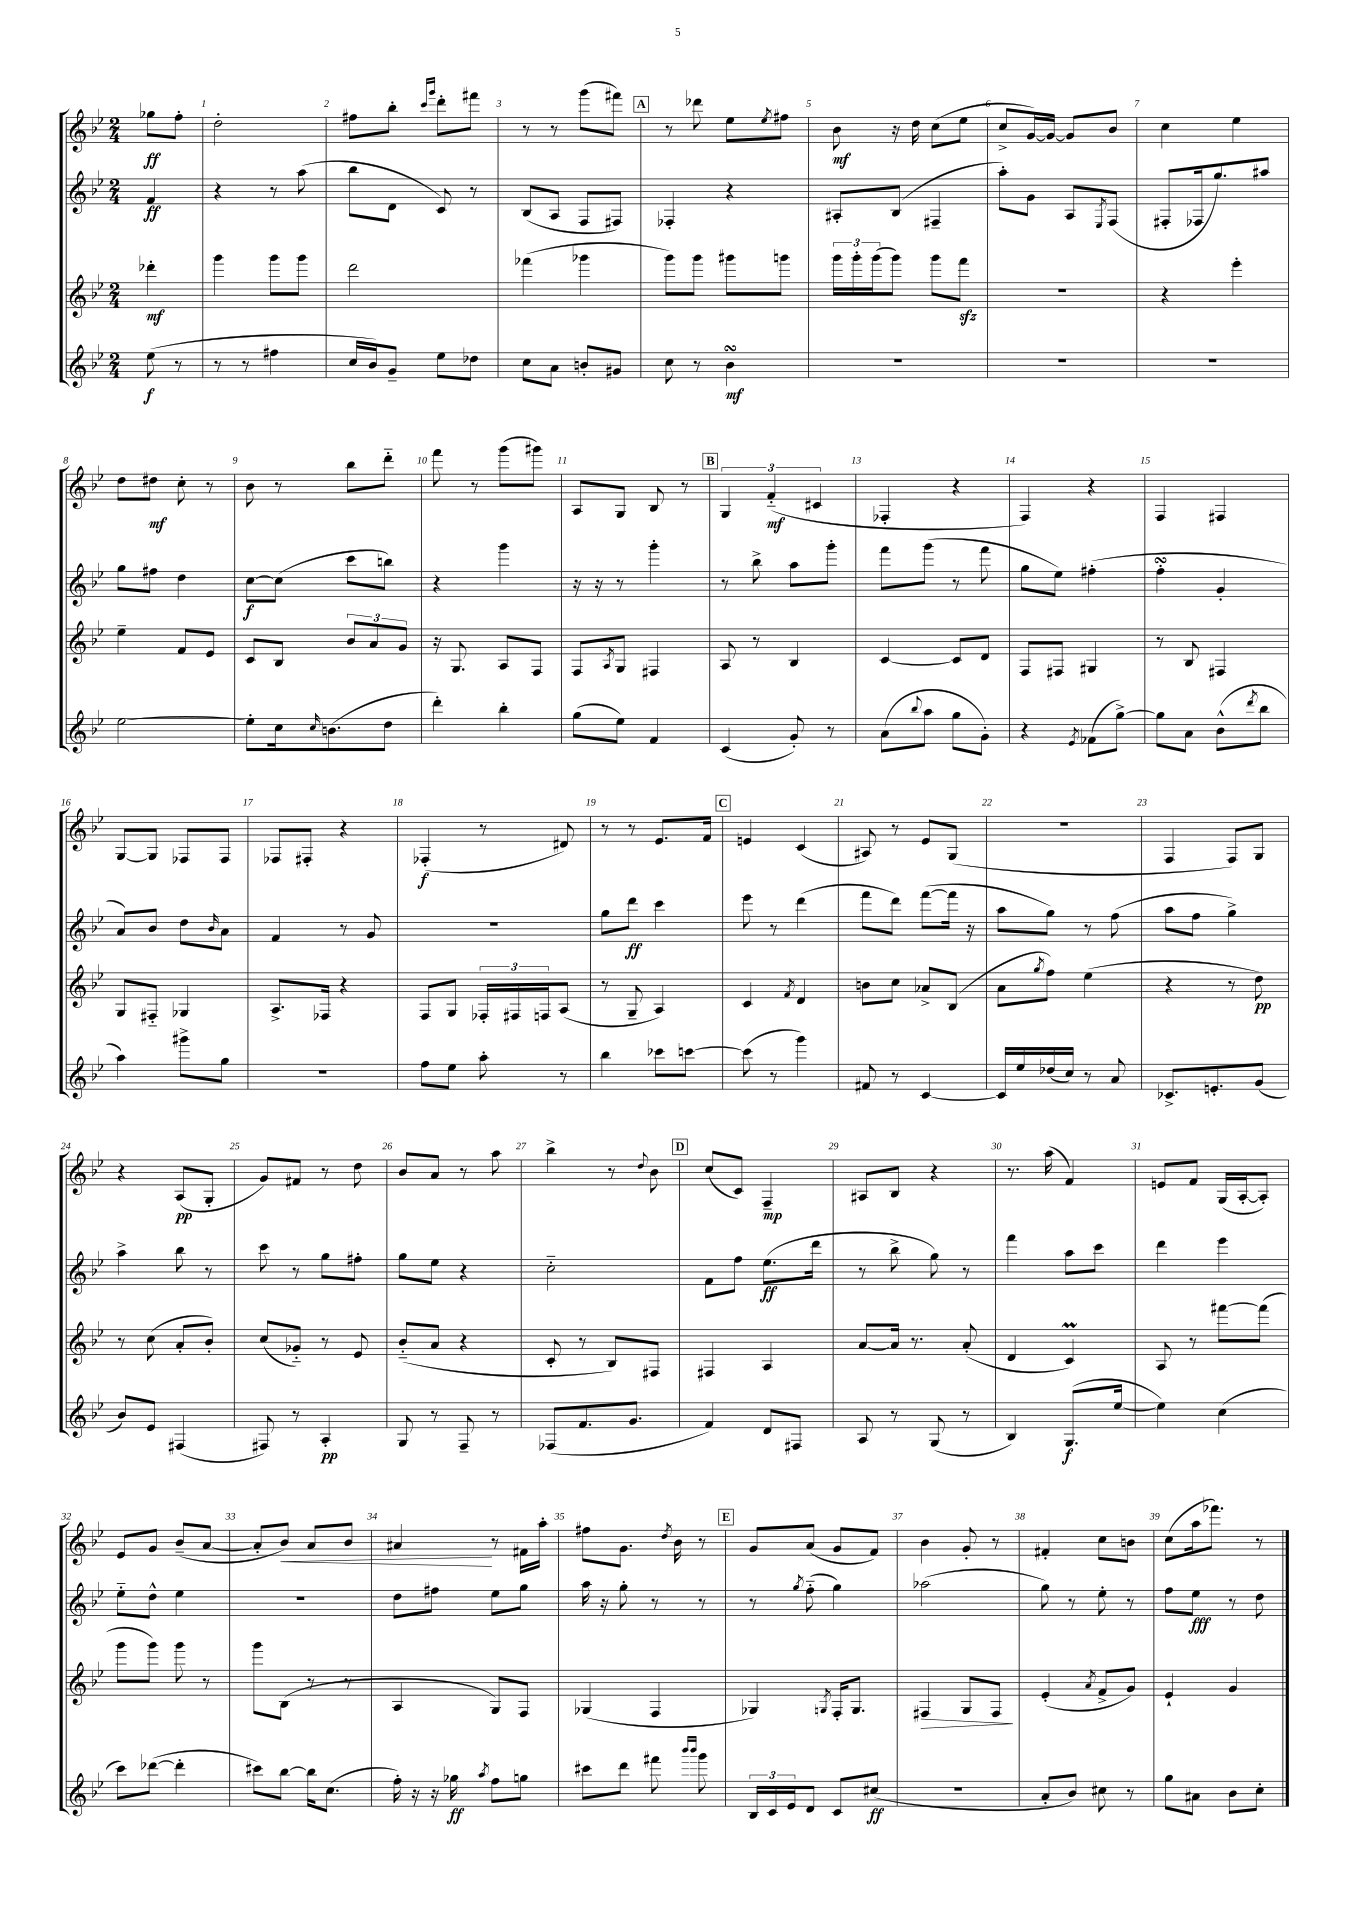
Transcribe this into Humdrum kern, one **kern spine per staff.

**kern	**dynam	**kern	**dynam	**kern	**dynam	**kern	**dynam
*part4	*part4	*part3	*part3	*part2	*part2	*part1	*part1
*staff4	*staff4	*staff3	*staff3	*staff2	*staff2	*staff1	*staff1
*clefG2	*	*clefG2	*	*clefG2	*	*clefG2	*
*k[b-e-]	*	*k[b-e-]	*	*k[b-e-]	*	*k[b-e-]	*
*M2/4	*	*M2/4	*	*M2/4	*	*M2/4	*
=	=	=	=	=	=	=	=
(8ee-\	f	4ddd-X'\	mf	4f/	ff	8gg-X\L	ff
8r	.	.	.	.	.	8ff'\J	.
=1	=1	=1	=1	=1	=1	=1	=1
8r	.	4ggg\	.	4r	.	2dd'\	.
8r	.	.	.	.	.	.	.
4ff#X\	.	8ggg\L	.	8r	.	.	.
.	.	8ggg\J	.	(8aa\	.	.	.
=2	=2	=2	=2	=2	=2	=2	=2
16cc/LL	.	2ddd\	.	8bb-\L	.	8ff#X\L	.
16b-/J)	.	.	.	.	.	.	.
8g~/J	.	.	.	8d\J	.	8bb-'\J	.
.	.	.	.	.	.	16qqccc/LL	.
.	.	.	.	.	.	16qqggg/JJ	.
8ee-\L	.	.	.	8c/)	.	8ddd'\L	.
8dd-X\J	.	.	.	8r	.	8fff#X\J	.
=3	=3	=3	=3	=3	=3	=3	=3
8cc\L	.	(4fff-X\	.	(8B-/L	.	8r	.
8a\J	.	.	.	8A/J	.	8r	.
8bn'/L	.	4ggg-X\	.	8F/L	.	(8ggg\L	.
8g#X/J	.	.	.	8F#X/J)	.	8fff#X\J)	.
!!LO:REH:place=s1:t=A
=4	=4	=4	=4	=4	=4	=4	=4
8cc\	.	8ggg\L)	.	4F-X'/	.	8r	.
8r	.	8ggg\J	.	.	.	8ddd-X\	.
4b-sSSs\	mf	8ggg#X\L	.	4r	.	8ee-\L	.
.	.	.	.	.	.	8qee-/	.
.	.	8gggn\J	.	.	.	8ff#X\J	.
=5	=5	=5	=5	=5	=5	=5	=5
2r	.	24ggg\LL	.	8A#X'/L	.	8b-\	mf
.	.	24ggg'\	.	.	.	.	.
.	.	(24ggg\J	.	.	.	.	.
.	.	8ggg\J)	.	(8B-/J	.	16r	.
.	.	.	.	.	.	16dd\	.
.	.	8ggg\L	.	4F#X~/	.	(8cc\L	.
.	.	8fffzz\J	.	.	.	8ee-\J	.
=6	=6	=6	=6	=6	=6	=6	=6
2r	.	2r	.	8aa'\L)	.	8cc^/L	.
.	.	.	.	8g\J	.	[16g/L)	.
.	.	.	.	.	.	16g/JJ_	.
.	.	.	.	8A/L	.	8g/L]	.
.	.	.	.	8qE-/	.	.	.
.	.	.	.	(8F/J	.	8b-/J	.
=7	=7	=7	=7	=7	=7	=7	=7
2r	.	4r	.	8F#X'/L	.	4cc\	.
.	.	.	.	16F-X/k	.	.	.
.	.	.	.	8.gg/)	.	.	.
.	.	4eee-'\	.	.	.	4ee-\	.
.	.	.	.	8aa#X/J	.	.	.
!!LO:LB:g=z
=8	=8	=8	=8	=8	=8	=8	=8
[2ee-\	.	4ee-~\	.	8gg\L	.	8dd\L	.
.	.	.	.	8ff#X\J	.	8dd#X\J	mf
.	.	8f/L	.	4dd\	.	8cc'\	.
.	.	8e-/J	.	.	.	8r	.
=9	=9	=9	=9	=9	=9	=9	=9
8ee-'\L]	.	8c/L	.	[8cc\L	f	8b-\	.
16cc\k	.	8B-/J	.	(8cc\J]	.	8r	.
16qqcc/	.	.	.	.	.	.	.
(8.bn\	.	.	.	.	.	.	.
.	.	12b-/L	.	8ccc\L	.	8bb-\L	.
.	.	12a/	.	.	.	.	.
8dd\J	.	.	.	8bbn\J)	.	8ddd\J	.
.	.	12g/J	.	.	.	.	.
=10	=10	=10	=10	=10	=10	=10	=10
4ddd'\)	.	16r	.	4r	.	8fff\	.
.	.	8.G/	.	.	.	.	.
.	.	.	.	.	.	8r	.
4bb-'\	.	8A/L	.	4ggg\	.	(8ggg\L	.
.	.	8F/J	.	.	.	8ggg#X\J)	.
=11	=11	=11	=11	=11	=11	=11	=11
(8gg\L	.	8F/L	.	16r	.	8A/L	.
.	.	.	.	16r	.	.	.
.	.	8qA/	.	.	.	.	.
8ee-\J)	.	8G/J	.	8r	.	8G/J	.
4f/	.	4F#X/	.	4ggg'\	.	8B-/	.
.	.	.	.	.	.	8r	.
!!LO:REH:place=s1:t=B
=12	=12	=12	=12	=12	=12	=12	=12
(4c/	.	8A/	.	8r	.	6G/	.
.	.	8r	.	8bb-^\	.	.	.
.	.	.	.	.	.	(6f/	mf
8g'/)	.	4B-/	.	8aa\L	.	.	.
.	.	.	.	.	.	6c#X/	.
8r	.	.	.	8ggg'\J	.	.	.
=13	=13	=13	=13	=13	=13	=13	=13
(8a\L	.	[4c/	.	8fff\L	.	4F-X'/	.
8qqbb-/	.	.	.	.	.	.	.
8aa\J	.	.	.	(8ggg\J	.	.	.
8gg\L	.	8c/L]	.	8r	.	4r	.
8g'\J)	.	8d/J	.	8fff\	.	.	.
=14	=14	=14	=14	=14	=14	=14	=14
4r	.	8F/L	.	8gg\L	.	4F/)	.
.	.	8F#X/J	.	8ee-\J)	.	.	.
8qe-/	.	.	.	.	.	.	.
(8f-X\L	.	4G#X/	.	(4ff#X'\	.	4r	.
[8gg^\J)	.	.	.	.	.	.	.
=15	=15	=15	=15	=15	=15	=15	=15
8gg\L]	.	8r	.	4ffsSSS'\	.	4F/	.
8a\J	.	8B-/	.	.	.	.	.
(8b-^^\L	.	4F#X/	.	4g'/	.	4F#X/	.
8qddd/	.	.	.	.	.	.	.
8bb-\J	.	.	.	.	.	.	.
!!LO:LB:g=z
=16	=16	=16	=16	=16	=16	=16	=16
4aa\)	.	8G/L	.	8a/L)	.	[8G/L	.
.	.	8F#X/J	.	8b-/J	.	8G/J]	.
8ggg#X^\L	.	4G-X/	.	8dd\L	.	8F-X/L	.
.	.	.	.	16qqb-/	.	.	.
8gg\J	.	.	.	8a\J	.	8F-/J	.
=17	=17	=17	=17	=17	=17	=17	=17
2r	.	8.A^/L	.	4f/	.	8F-X/L	.
.	.	.	.	.	.	8F#X'/J	.
.	.	16F-X/Jk	.	.	.	.	.
.	.	4r	.	8r	.	4r	.
.	.	.	.	8g/	.	.	.
=18	=18	=18	=18	=18	=18	=18	=18
8ff\L	.	8F/L	.	2r	.	(4F-X'/	f
8ee-\J	.	8G/J	.	.	.	.	.
8aa'\	.	24F-X'/LL	.	.	.	8r	.
.	.	24F#X/	.	.	.	.	.
.	.	24Fn/J	.	.	.	.	.
8r	.	(8A/J	.	.	.	8d#X/)	.
=19	=19	=19	=19	=19	=19	=19	=19
4bb-\	.	8r	.	8gg\L	.	8r	.
.	.	8G~/	.	8ddd\J	ff	8r	.
8ccc-X\L	.	4A/)	.	4ccc\	.	8.e-/L	.
[8cccn\J	.	.	.	.	.	.	.
.	.	.	.	.	.	16f/Jk	.
!!LO:REH:place=s1:t=C
=20	=20	=20	=20	=20	=20	=20	=20
(8ccc\]	.	4c/	.	8eee-\	.	4en/	.
8r	.	.	.	8r	.	.	.
.	.	8qf/	.	.	.	.	.
4ggg\)	.	4d/	.	(4ddd\	.	(4c/	.
=21	=21	=21	=21	=21	=21	=21	=21
8f#X/	.	8bn\L	.	8fff\L	.	8A#X/)	.
8r	.	8cc\J	.	8ddd\J)	.	8r	.
[4c/	.	8a-X^/L	.	([8fff\L	.	8e-/L	.
.	.	(8B-/J	.	16fff\Jk]	.	(8G/J	.
.	.	.	.	16r	.	.	.
=22	=22	=22	=22	=22	=22	=22	=22
16c/LL]	.	8a\L	.	8aa\L	.	2r	.
16ee-/	.	.	.	.	.	.	.
.	.	8qgg/	.	.	.	.	.
(16dd-X/	.	8ff\J)	.	8gg\J)	.	.	.
16cc/JJ)	.	.	.	.	.	.	.
8r	.	(4ee-\	.	8r	.	.	.
8a/	.	.	.	(8ff\	.	.	.
=23	=23	=23	=23	=23	=23	=23	=23
8.c-X^/L	.	4r	.	8aa\L	.	4F/	.
.	.	.	.	8ff\J	.	.	.
8.en'/	.	.	.	.	.	.	.
.	.	8r	.	4gg^\)	.	8F/L)	.
(8g/J	.	8dd\)	pp	.	.	8G/J	.
!!LO:LB:g=z
=24	=24	=24	=24	=24	=24	=24	=24
8b-/L)	.	8r	.	4aa^\	.	4r	.
8e-/J	.	(8cc\	.	.	.	.	.
(4F#X/	.	8a'/L	.	8bb-\	.	(8A/L	pp
.	.	8b-'/J)	.	8r	.	8G'/J	.
=25	=25	=25	=25	=25	=25	=25	=25
8F#X/)	.	(8cc/L	.	8ccc\	.	8g/L)	.
8r	.	8g-X/J)	.	8r	.	8f#X/J	.
4A'/	pp	8r	.	8gg\L	.	8r	.
.	.	8e-/	.	8ff#X'\J	.	8dd\	.
=26	=26	=26	=26	=26	=26	=26	=26
8G/	.	(8b-/L	.	8gg\L	.	8b-/L	.
8r	.	8a/J	.	8ee-\J	.	8a/J	.
8F~/	.	4r	.	4r	.	8r	.
8r	.	.	.	.	.	8aa\	.
=27	=27	=27	=27	=27	=27	=27	=27
(8F-X/L	.	8c'/	.	2cc\	.	4bb-^\	.
8.f/	.	8r	.	.	.	.	.
.	.	8B-/L)	.	.	.	8r	.
8.g/J	.	.	.	.	.	.	.
.	.	.	.	.	.	8qqdd/	.
.	.	8F#X/J	.	.	.	8b-\	.
!!LO:REH:place=s1:t=D
=28	=28	=28	=28	=28	=28	=28	=28
4f/)	.	4F#X/	.	8f\L	.	(8cc/L	.
.	.	.	.	8ff\J	.	8c/J)	.
8d/L	.	4A/	.	(8.ee-\L	ff	4F~/	mp
8F#X/J	.	.	.	.	.	.	.
.	.	.	.	16ddd\Jk	.	.	.
=29	=29	=29	=29	=29	=29	=29	=29
8A/	.	[8a/L	.	8r	.	8A#X/L	.
8r	.	16a/Jk]	.	8bb-^\	.	8B-/J	.
.	.	8.r	.	.	.	.	.
(8G/	.	.	.	8gg\)	.	4r	.
8r	.	(8a'/	.	8r	.	.	.
=30	=30	=30	=30	=30	=30	=30	=30
4B-/)	.	4d/	.	4fff\	.	8.r	.
.	.	.	.	.	.	(16aa\	.
(8.G/L	f	4cM/)	.	8aa\L	.	4f/)	.
.	.	.	.	8ccc\J	.	.	.
[16ee-/Jk	.	.	.	.	.	.	.
=31	=31	=31	=31	=31	=31	=31	=31
4ee-\])	.	8A/	.	4ddd\	.	8en/L	.
.	.	8r	.	.	.	8f/J	.
(4cc\	.	[8fff#X\L	.	4eee-\	.	(16G/LL	.
.	.	.	.	.	.	[16A'/J	.
.	.	(8fff#\J]	.	.	.	8A'/J])	.
!!LO:LB:g=z
=32	=32	=32	=32	=32	=32	=32	=32
8ccc\L)	.	8ggg\L	.	8ee-\L	.	8e-/L	.
([8ddd-X\J	.	8ggg\J)	.	8dd^^\J	.	8g/J	.
4ddd-'\]	.	8ggg\	.	4ee-\	.	(8b-~/L	.
.	.	8r	.	.	.	[8a/J	.
=33	=33	=33	=33	=33	=33	=33	=33
8ccc#X\L)	.	8ggg\L	.	2r	.	8a'/L]	.
!	!	!	!	!	!	!	!LO:HP:b
[8bb-\J	.	(8B-\J	.	.	.	8b-/J)	<
16bb-\KL]	.	8r	.	.	.	8a/L	.
(8.cc\J	.	.	.	.	.	.	.
.	.	8r	.	.	.	8b-/J	.
=34	=34	=34	=34	=34	=34	=34	=34
16ff'\)	.	4A/	.	8dd\L	.	4a#X/	.
16r	.	.	.	.	.	.	.
16r	.	.	.	8ff#X\J	.	.	.
16gg-X\	ff	.	.	.	.	.	.
8qaa/	.	.	.	.	.	.	.
8ff\L	.	8G/L)	.	8ee-\L	.	8r	[
8ggn\J	.	8F/J	.	8gg\J	.	16f#X\LL	.
.	.	.	.	.	.	16aa'\JJ	.
=35	=35	=35	=35	=35	=35	=35	=35
8ccc#X\L	.	(4G-X/	.	16aa\	.	8ff#X\L	.
.	.	.	.	16r	.	.	.
8ddd\J	.	.	.	8gg'\	.	8.g\J	.
8fff#X\	.	4F/	.	8r	.	.	.
.	.	.	.	.	.	8qdd/	.
.	.	.	.	.	.	16b-\	.
16qqbbb-/LL	.	.	.	.	.	.	.
16qqbbb-/JJ	.	.	.	.	.	.	.
8ggg\	.	.	.	8r	.	8r	.
!!LO:REH:place=s1:t=E
=36	=36	=36	=36	=36	=36	=36	=36
24B-/LL	.	4G-X/)	.	8r	.	8g/L	.
24c/	.	.	.	.	.	.	.
24e-/J	.	.	.	.	.	.	.
.	.	.	.	8qgg/	.	.	.
8d/J	.	.	.	(8ff\	.	(8a/J	.
.	.	8qGn/	.	.	.	.	.
8c/L	.	16F'/KL	.	4gg\)	.	8g/L	.
.	.	8.G/J	.	.	.	.	.
(8cc#X/J	ff	.	.	.	.	8f/J)	.
=37	=37	=37	=37	=37	=37	=37	=37
!	!	!	!LO:HP:b	!	!	!	!
2r	.	4F#X/	>	(2aa-X\	.	4b-\	.
.	.	8G/L	.	.	.	8g'/	.
.	.	8F#/J	.	.	.	8r	.
.	.	.	]	.	.	.	.
=38	=38	=38	=38	=38	=38	=38	=38
8a'/L	.	(4e-'/	.	8gg\)	.	4f#X'/	.
8b-/J)	.	.	.	8r	.	.	.
.	.	8qa/	.	.	.	.	.
8cc#X\	.	8f^/L	.	8ee-'\	.	8cc\L	.
8r	.	8g/J)	.	8r	.	8bn\J	.
=39	=39	=39	=39	=39	=39	=39	=39
8gg\L	.	4e-`/	.	8ff\L	.	(8cc\L	.
8a#X\J	.	.	.	8ee-\J	fff	16aa\k	.
.	.	.	.	.	.	8.fff-X\J)	.
8b-\L	.	4g/	.	8r	.	.	.
8cc'\J	.	.	.	8dd\	.	8r	.
==	==	==	==	==	==	==	==
*-	*-	*-	*-	*-	*-	*-	*-
